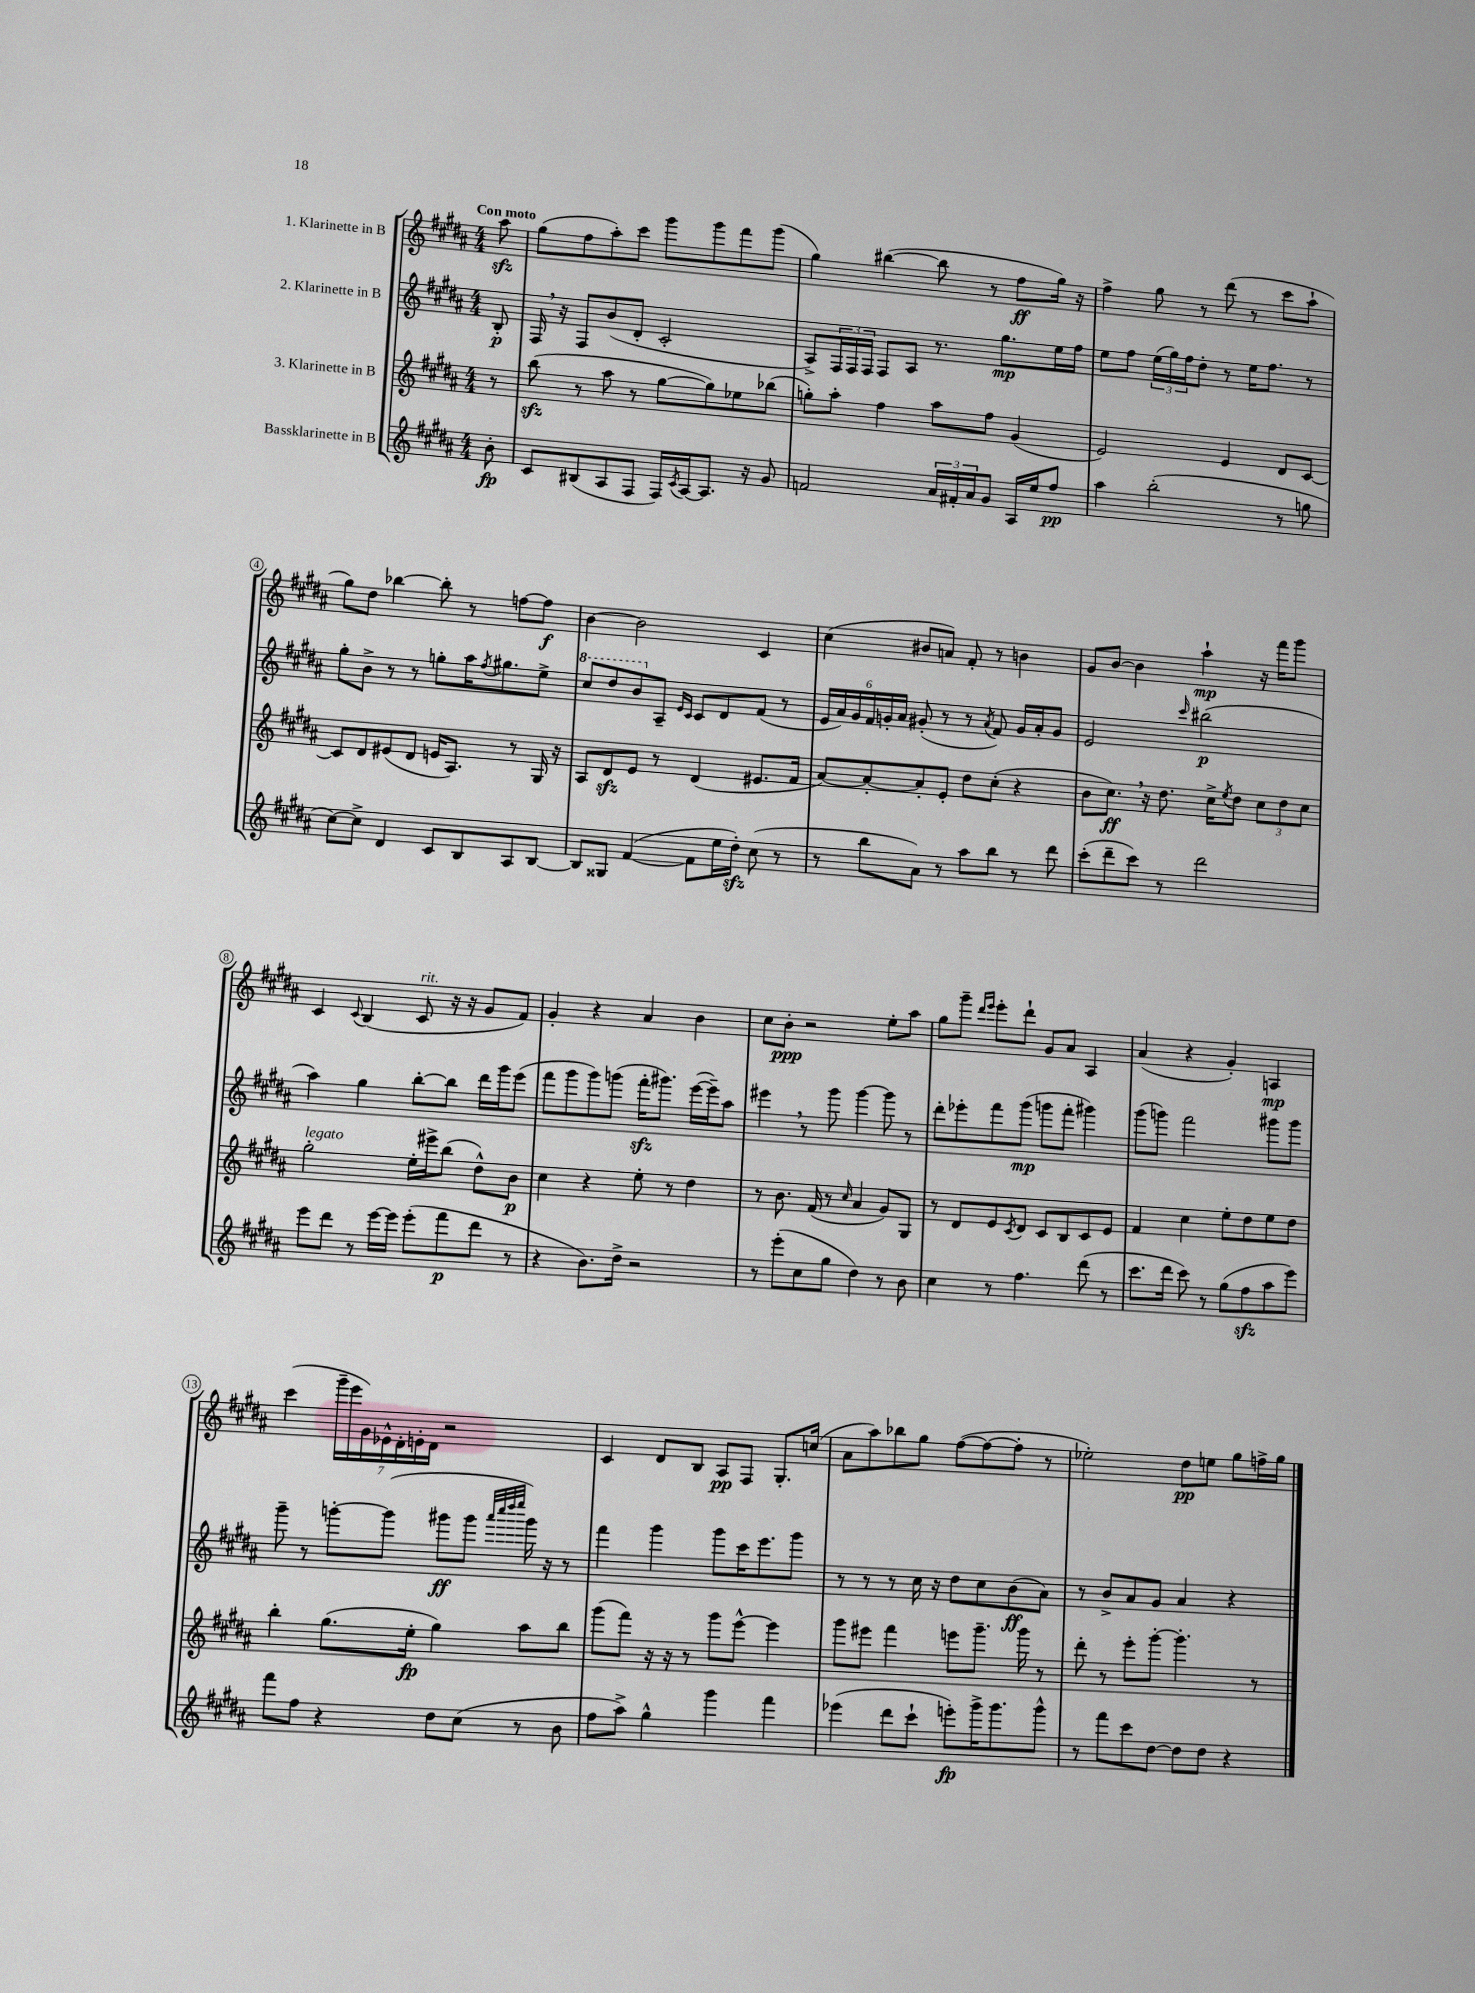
<<
\new StaffGroup <<
\new Staff = "s0" \with { instrumentName = "1. Klarinette in B" } {
    \clef treble \key b \major \numericTimeSignature \time 4/4 \partial 8 \tempo "Con moto"
    ais''8\sfz |
    gis''8( fis''8 ais''8-.) cis'''8 gis'''8 gis'''8 fis'''8 gis'''8( |
    gis''4) bis''4~( bis''8 r8 fis''8\ff gis''16) r16 |
    fis''4-> gis''8 r8 dis'''8( r8 cis'''8 ais''8-! |
    gis''8) dis''8 bes''4~ bes''8-. r8 f''8~ f''8\f |
    b'4~ b'2 cis'4 |
    cis''4( bis'8 a'8) fis'8-. r8 b'4 |
    gis'8 b'8~ b'4 ais''4-!\mp r16 fis'''16 gis'''8 |
    cis'4 \appoggiatura { cis'8 } b4( cis'8^\markup { \italic "rit." } r16 r16 gis'8 fis'8) |
    gis'4-. r4 ais'4 b'4 |
    cis''8 b'8-.\ppp r2 e''8-. ais''8 |
    gis''8 gis'''8-- \grace { dis'''16 e'''16 } e'''8-. dis'''8-! gis'8 ais'8 ais4 |
    ais'4( r4 gis'4-.) a4\mp |
    cis'''4( \tuplet 7/4 { gis'''16-- e'''16 gis'16) ees'16-^ dis'16-. e'16-. dis'16 } r2 |
    cis'4 dis'8 b8 ais8\pp fis8 gis8.-. c''16( |
    ais'8 ais''8) bes''8 gis''8 fis''8~( fis''8~ fis''8-. r8 |
    ees''2-.) dis''8\pp e''8 gis''8 f''16-> gis''16 \bar "|." |
}
\new Staff = "s1" \with { instrumentName = "2. Klarinette in B" } {
    \clef treble \key b \major \numericTimeSignature \time 4/4 \partial 8
    b8-.\p |
    fis16 \breathe r16 fis8 b'8( dis'8-. cis'2-. |
    ais8->) \tuplet 3/2 { fis16 fis16 fis16 } fis8 ais8 r8. gis''8.\mp e''16 fis''16 |
    e''8 fis''8 \tuplet 3/2 { e''16( gis''16) fis''16 } dis''8-. r8 e''16 fis''8. r8 |
    gis''8-. b'8-> r8 r8 g''8-. ais''16 \acciaccatura { fis''8 } gis''8. e''8-> |
    \ottava #1 cis'''8 dis'''8 b''8 \ottava #0 ais8-- \grace { e'16 cis'16 } cis'8 dis'8 fis'8( r8 |
    \tuplet 6/4 { e'16 ais'16) gis'16 fis'16 g'16-. ais'16 } gis'8-.( r8 r8 \acciaccatura { ais'8 } fis'8) gis'16 ais'16-. gis'8 |
    e'2 \grace { cis'''16 } bis''2\p( |
    ais''4) gis''4 b''8~-. b''8 dis'''16 gis'''16 e'''8( |
    fis'''8 gis'''8 gis'''8) g'''8( fis'''16-.\sfz gis'''8.) e'''16~( e'''16--) ais''8 |
    eis'''4 \breathe r8 gis'''8 gis'''4~ gis'''8 r8 |
    dis'''8-. ees'''8-. fis'''8 gis'''8\mp( g'''8 fis'''8-. gis'''4) |
    gis'''8( g'''8) fis'''2 gis'''8 gis'''8 |
    gis'''8-- r8 g'''8~-. g'''8( gis'''8\ff gis'''8 \grace { ais'''32 cis''''32 dis''''32 e''''32 } gis'''16) r16 r8 |
    fis'''4 gis'''4 gis'''8 cis'''16 e'''8. gis'''8 |
    r8 r8 r8 cis''16 r16 dis''8 cis''8 b'8\ff( ais'8) |
    r8 b'8-> ais'8 gis'8 ais'4 r4 \bar "|." |
}
\new Staff = "s2" \with { instrumentName = "3. Klarinette in B" } {
    \clef treble \key b \major \numericTimeSignature \time 4/4 \partial 8
    r8 |
    b''8\sfz( r8 ais''8 r8 gis''8~ gis''8) ees''8 bes''8( |
    g''8-.) ais''8-. fis''4 ais''8 fis''8 gis'4( |
    e'2) e'4 dis'8 cis'8~ |
    cis'8 dis'8 eis'8( dis'8 e'16 ais8.) r8 gis16 r16 |
    ais8 dis'8\sfz e'8 r8 dis'4( eis'8. fis'16 |
    ais'8~) ais'8~-. ais'8-. e'8-. dis''8 cis''8-.( r4 |
    b'8 cis''8.\ff) \breathe r16 dis''8. cis''16-> \acciaccatura { e''8 } dis''8 \tuplet 3/2 { cis''8 dis''8 cis''8 } |
    gis''2-.^\markup { \italic "legato" } e''16-. eis'''16-> b''8( dis''8-^) b'8\p |
    cis''4 r4 e''8-. r8 dis''4 |
    r8 b'8. fis'16( r8 \grace { cis''16 } ais'4 gis'8) gis8 |
    r8 dis'8 e'8 \acciaccatura { cis'8 } dis'8 cis'8 b8 cis'8 e'8 |
    fis'4 cis''4 e''8-. dis''8 e''8 dis''8 |
    b''4-. gis''8.( e''16-.\fp gis''4) ais''8 b''8 |
    gis'''8( fis'''8) r16 r16 r8 gis'''8 e'''8~-^ e'''4 |
    gis'''8 eis'''8 fis'''4 e'''8 gis'''8.-- gis'''16 r8 |
    dis'''8-. r8 e'''8-. gis'''8~-. gis'''4.-. r8 \bar "|." |
}
\new Staff = "s3" \with { instrumentName = "Bassklarinette in B" } {
    \clef treble \key b \major \numericTimeSignature \time 4/4 \partial 8
    b'8-.\fp |
    cis'8 bis8( ais8 fis8 fis16) \acciaccatura { cis'8 } ais16~ ais8. r16 gis'8 |
    f'2 \tuplet 3/2 { ais'16 fis'16-. ais'16 } gis'8 ais16 e''16 fis''8\pp |
    ais''4 b''2-.( r8 g''8 |
    cis''8~) cis''8-> dis'4 cis'8 b8 ais8 b8~ |
    b8 gisis8 fis'4~( fis'8 e''16 dis''16-.\sfz) cis''8( r8 |
    r8 b''8 ais'8) r8 ais''8 b''8 r8 dis'''8 |
    cis'''8-.( dis'''8-- cis'''8) r8 dis'''2 |
    e'''8 dis'''8 r8 e'''16~ e'''16 e'''8-.( fis'''8\p dis'''8 r8 |
    r4 b'8.) dis''16-> r2 |
    r8 e'''8-.( cis''8 gis''8 dis''4) r8 b'8 |
    cis''4 r8 fis''4. dis'''8( r8 |
    cis'''8. dis'''16 cis'''8) r8 gis''8( fis''8\sfz ais''8 e'''8) |
    fis'''8 fis''8 r4 dis''8 cis''8( r8 b'8 |
    fis''8 ais''8->) gis''4-^ gis'''4 fis'''4 |
    ees'''4( dis'''8 cis'''8-! e'''8-.\fp) gis'''16-> gis'''8. gis'''8-^ |
    r8 fis'''8 cis'''8 dis''8~ dis''8 dis''8 r4 \bar "|." |
}
>>
>>
\layout { \context { \Score \override BarNumber.stencil = #(make-stencil-circler 0.1 0.3 ly:text-interface::print) } }
